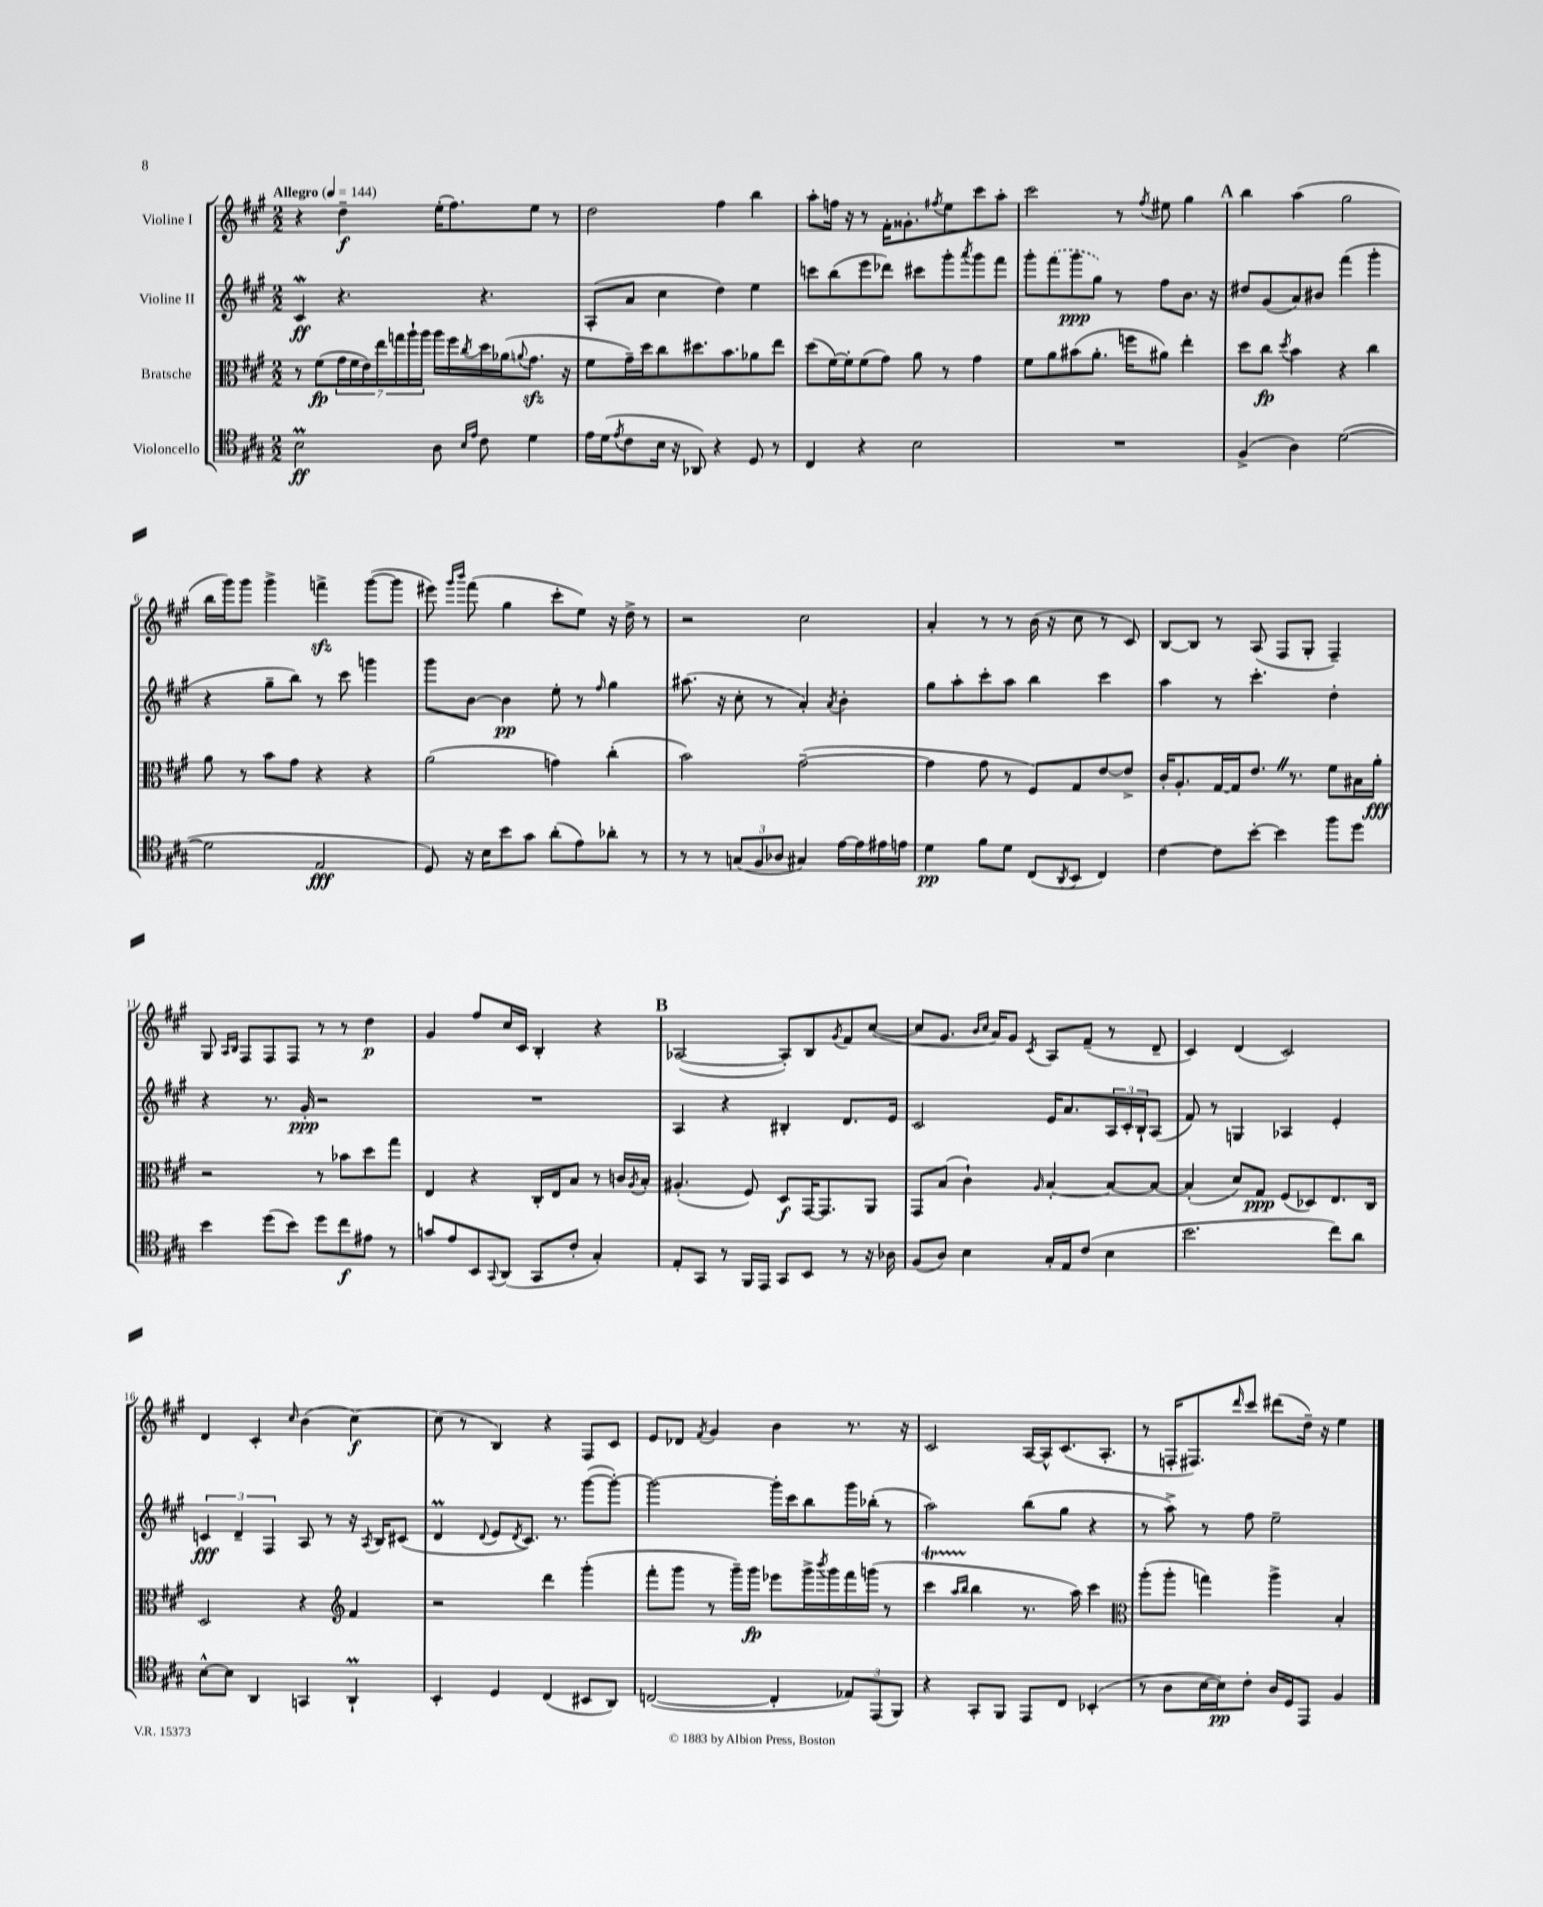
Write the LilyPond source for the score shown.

<<
\new StaffGroup <<
\new Staff = "s0" \with { instrumentName = "Violine I" } {
    \clef treble \key a \major \numericTimeSignature \time 2/2 \tempo "Allegro" 4 = 144
    r4 d''4--\f e''16-.( fis''8.) e''8 r8 |
    d''2 fis''4 b''4 |
    a''8-. f''16 r16 r8 fis'16-. gisis'8.-. \acciaccatura { fis''8 } e''8 cis'''8 a''8-. |
    cis'''2 r8 \acciaccatura { fis''8 } eis''8 gis''4 |
    \mark \markup { \bold "A" } b''4 a''4( gis''2 |
    b''16 gis'''16) gis'''8 gis'''4-> f'''4->\sfz gis'''8~( gis'''8 |
    eis'''8) \grace { gis'''16 b'''16 } fis'''8( gis''4 cis'''8-. e''8) r16 d''16-> r8 |
    r2 cis''2 |
    a'4-. r8 r8 b'16( r16 cis''8 r8 cis'8) |
    b8~ b8 r8 a8( fis8 gis8-. fis4--) |
    gis8 \grace { a16 b16 } fis8 fis8 fis8 r8 r8 d''4\p |
    gis'4 fis''8 cis''16 cis'16 b4-. r4 |
    \mark \markup { \bold "B" } aes2~( aes8-.) b8 \acciaccatura { gis'8 } fis'8 cis''8~( |
    cis''8 gis'8. \grace { b'16 cis''16 } a'16) gis'8 \acciaccatura { cis'8 } a8 fis'8--( r8 d'8-- |
    cis'4) d'4( cis'2) |
    d'4 cis'4-. \grace { cis''16 } b'4( cis''4~\f) |
    cis''8( r8 b4) r4 fis8 cis'8 |
    e'8 des'8 \acciaccatura { fis'8 } gis'4 b'4 r8. r16 |
    cis'2 a16~ a16-^ cis'8.( a8.-. |
    r8 f16-. fis8.) \grace { d'''16 } cis'''8 dis'''8( d''16--) r16 e''4 \bar "|." |
}
\new Staff = "s1" \with { instrumentName = "Violine II" } {
    \clef treble \key a \major \numericTimeSignature \time 2/2
    cis'4\mordent\ff r4. r4. |
    a8-.( a'8 cis''4 d''4) e''4 |
    c'''8 b''8( e'''8 des'''8) cis'''8 gis'''8-. \acciaccatura { a'''8 } gis'''8 fis'''8 |
    gis'''8-. \once \slurDashed fis'''8( gis'''8\ppp gis''8) r8 fis''8 b'8. r16 |
    \mark \markup { \bold "A" } dis''8 gis'8( a'8) bis'8 fis'''4( gis'''4-. |
    r4 gis''8-- b''8) r8 cis'''8 g'''4 |
    gis'''8 b'8~ b'4\pp e''8-. r8 \grace { fis''16 } gis''4 |
    ais''8.( r16 cis''8-. r8 a'4-.) \acciaccatura { a'8 } b'4-. |
    gis''8 a''8-. cis'''8-. a''8 b''4 cis'''4 |
    a''4 r8 cis'''4.-. d''4-. |
    r4 r8. gis'16-.\ppp r2 |
    R1 |
    \mark \markup { \bold "B" } a4 r4 bis4-. d'8. e'16 |
    cis'2 e'16 a'8. \tuplet 3/2 { a16 cis'16-. b16-! } a8( |
    fis'8) r8 g4 aes4 e'4-. |
    \tuplet 3/2 { c'4\fff d'4-- fis4 } a8 r8 r16 \acciaccatura { a8 } b16 cis'8( |
    d'4\prall \appoggiatura { d'8 } e'8 \acciaccatura { d'8 } cis'8.) r8. gis'''8~( gis'''8~-.) |
    gis'''2~ gis'''16-. cis'''16 b''8 gis'''16 bes''16-.( r8 |
    a''2) b''8( gis''8 r4 |
    r8 a''8->) r8 fis''8 e''2-- \bar "|." |
}
\new Staff = "s2" \with { instrumentName = "Bratsche" } {
    \clef alto \key a \major \numericTimeSignature \time 2/2
    r8 fis'8\fp( \tuplet 7/4 { gis'16 fis'16 e'16) e''16 g''16 a''16-! a''16 } a''16 fis''16 \acciaccatura { cis''8 } d''16 aes'16( \appoggiatura { a'8 } gis'8.\sfz r16 |
    fis'8 gis'16--) d''16 cis''8 dis''8. b'8. aes'8 e''8 |
    d''8( fis'16~) fis'16-. fis'8( gis'8) a'8 r8 gis'4 |
    fis'8 a'8 bis'8( a'8.-. f''16 ais'8) e''4-. |
    \mark \markup { \bold "A" } d''8 cis''8\fp \acciaccatura { d''8 } b'4 r4 cis''4 |
    a'8 r8 b'8 gis'8 r4 r4 |
    a'2( g'4) cis''4-.( |
    b'2) gis'2~--( |
    gis'4 gis'8 r8 fis8) gis8 e'8~ e'8-> |
    cis'16-. a8.-. gis16~ gis16 e'8. \once \override BreathingSign.text = \markup { \musicglyph "scripts.caesura.straight" } \breathe r8. fis'8 bis16 a'16-.\fff |
    r2 r8 bes'8 d''8 gis''8 |
    e4 r4 cis16-. e16 b8 r8 c'16 \acciaccatura { a8 } b16-. |
    \mark \markup { \bold "B" } ais4.-.( fis8) d8\f gis,16~ gis,8. a,8 |
    gis,8 b8( cis'4-!) \grace { a16 } b4~-. b8~ b8~ |
    b4-.( d'8) gis8\ppp fis8( des8) e8. cis16 |
    d2 r4 \clef treble fis'4 |
    r2 d'''4 gis'''4-.( |
    fis'''8-. gis'''8 r8 gis'''16--) gis'''16\fp ees'''8 gis'''16-> \acciaccatura { b'''8 } gis'''16 fis'''16 g'''16( r8 |
    cis'''4\startTrillSpan \grace { a''16 b''16 } b''4\stopTrillSpan r8. a''16) cis'''4 |
    \clef alto a''8-.( a''8-. g''4) a''4-> b4-. \bar "|." |
}
\new Staff = "s3" \with { instrumentName = "Violoncello" } {
    \clef tenor \key a \major \numericTimeSignature \time 2/2
    b2\prall\ff a8 \grace { b16 e'16 } cis'8 d'4 |
    e'16 d'16( \acciaccatura { e'8 } cis'8 b16 r16 aes,8) r4 d8 r8 |
    cis4 r4 b2 |
    R1 |
    \mark \markup { \bold "A" } fis4->( a4) d'2~( |
    d'2 e2\fff |
    d8) r16 b16 b'8 gis'8 a'8-.( e'8) aes'8-. r8 |
    r8 r8 \tuplet 3/2 { g8( fis8 aes8 } gis4) e'16~ e'16 eis'16 e'16 |
    d'4\pp fis'8 d'8 cis8( \acciaccatura { a,8 } b,8 cis4) |
    cis'4~ cis'8 b'8~-. b'4 fis''8 d''8 |
    b'4 d''8( b'8) d''8 cis''8\f eis'8 r8 |
    g'8 e'8 b,8 \appoggiatura { gis,8 } a,8( gis,8 cis'8-. gis4-.) |
    \mark \markup { \bold "B" } e8-. gis,8 r8 fis,16 e,16 gis,8 b,8 r8 r16 aes16 |
    fis8( a8) b4 gis16-. e16 cis'8( b4 |
    b'2. cis''8) a'8 |
    b8~-^ b8 a,4 g,4 a,4-!\prall |
    b,4-. d4 cis4( bis,8 a,8) |
    c2~( c4-. \tuplet 3/2 { ees8) e,8( fis,8) } |
    r4 gis,8-. fis,8 e,8 cis8 bes,4-.( |
    r8 a8 b16~ b16\pp) cis'8-. a16 d16 e,8 fis4 \bar "|." |
}
>>
>>
